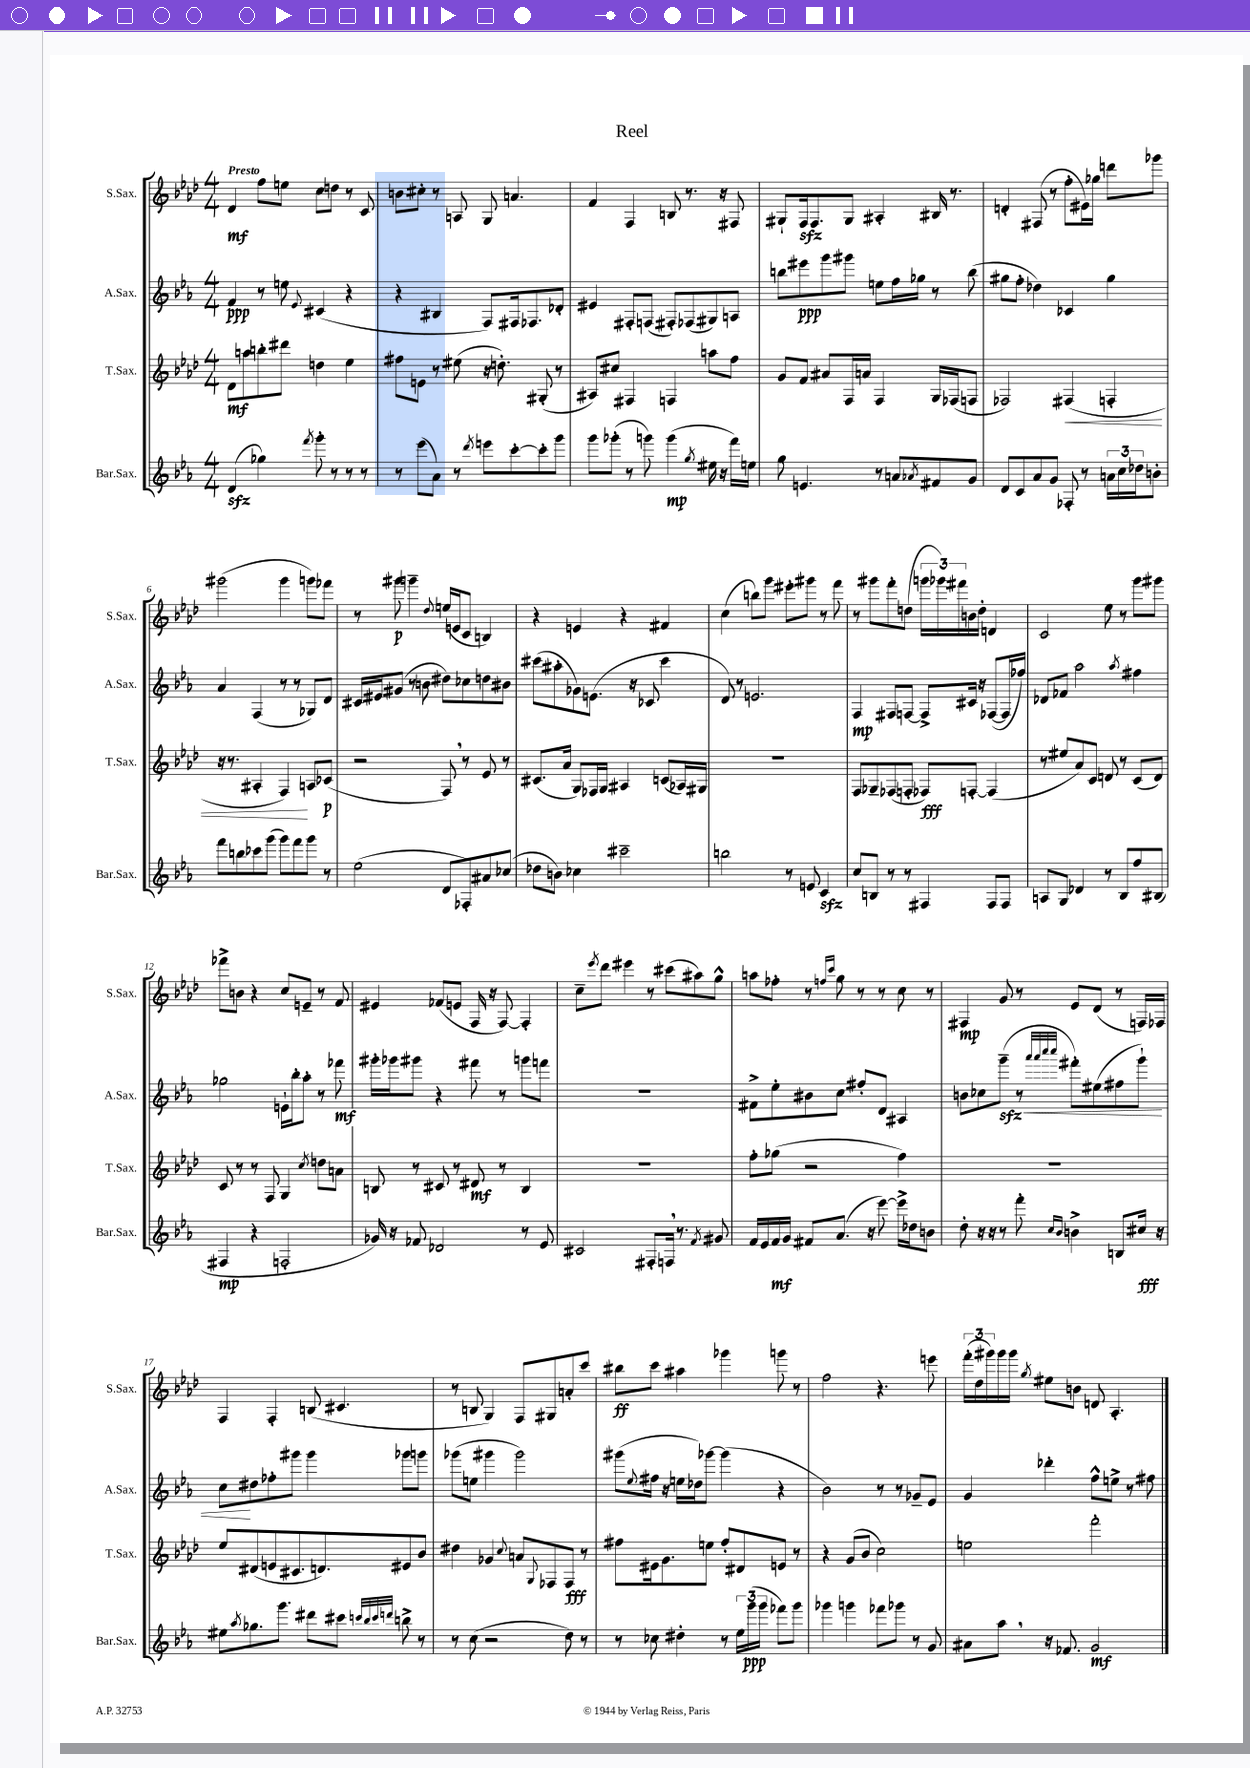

**kern	**dynam	**kern	**dynam	**kern	**dynam	**kern	**dynam
*part4	*part4	*part3	*part3	*part2	*part2	*part1	*part1
*staff4	*staff4	*staff3	*staff3	*staff2	*staff2	*staff1	*staff1
*I"Bar.Sax.	*	*I"T.Sax.	*	*I"A.Sax.	*	*I"S.Sax.	*
*I'Bar.Sax.	*	*I'T.Sax.	*	*I'A.Sax.	*	*I'S.Sax.	*
*clefG2	*	*clefG2	*	*clefG2	*	*clefG2	*
*k[b-e-a-]	*	*k[b-e-a-d-]	*	*k[b-e-a-]	*	*k[b-e-a-d-]	*
*M4/4	*	*M4/4	*	*M4/4	*	*M4/4	*
=1	=1	=1	=1	=1	=1	=1	=1
!	!	!	!	!	!	!LO:TX:a:B:t=Presto	!
(4dzz/	.	8d-\L	mf	4f/	ppp	4d-/	mf
.	.	8aan\	.	.	.	.	.
4gg-X\)	.	8bbn'\	.	8r	.	8ff\L	.
.	.	8ddd#X\J	.	8een\	.	8een\J	.
8qfff/	.	.	.	8qqe-/	.	.	.
8ggg'\	.	4ddn\	.	(4c#X/	.	8cc\L	.
8r	.	.	.	.	.	8ddn\J	.
8r	.	4ee-\	.	4r	.	8r	.
8r	.	.	.	.	.	8c/	.
=2	=2	=2	=2	=2	=2	=2	=2
8r	.	8ff#X\L	.	4r	.	8bn\L	.
(8eee-\L	.	8en\J	.	.	.	8cc#X'\J	.
8a-\J)	.	8r	.	4B#X/	.	8r	.
8r	.	(8ee#X\	.	.	.	8An/	.
8qddd/	.	.	.	.	.	.	.
8eeen\L	.	16r	.	8F/L)	.	8G/	.
.	.	8.ddn'\)	.	.	.	.	.
[8ccc'\	.	.	.	16F#X/k	.	4.an/	.
.	.	.	.	8.F-X/	.	.	.
8ccc'\]	.	(8G#X'/	.	.	.	.	.
8ggg\J	.	8r	.	8d-X'/J	.	.	.
=3	=3	=3	=3	=3	=3	=3	=3
8ggg\L	.	8A#X/L)	.	4e#X/	.	4f/	.
(8ggg-X'\J	.	8cc#X/J	.	.	.	.	.
8r	.	4F#X/	.	8F#X'/L	.	4F/	.
8gggn\)	.	.	.	(8Fn/J	.	.	.
(4ggg\	mp	4Fn/	.	8F#X'/L)	.	8Bn/	.
.	.	.	.	(8F-X/	.	8.r	.
8qgg/	.	.	.	.	.	.	.
16ee#X\	.	8aan\L	.	8G#X/)	.	.	.
16r	.	.	.	.	.	16r	.
16fff\LL)	.	8ff\J	.	8An/J	.	8F#X/	.
16een\JJ	.	.	.	.	.	.	.
=4	=4	=4	=4	=4	=4	=4	=4
8gg\	.	8g/L	.	8bbn\L	.	8G#X`/L	.
4.en/	.	8f/J	.	8eee#X\	ppp	16Fzz/k	.
.	.	.	.	.	.	8.F/	.
.	.	8a#X/L	.	8ggg\	.	.	.
.	.	16F/L	.	8ggg#X\J	.	8G#/J	.
.	.	16an/JJ	.	.	.	.	.
8r	.	4F/	.	8een\L	.	4A#X'/	.
8an/L	.	.	.	16ff\L	.	.	.
.	.	.	.	16gg-X\JJ	.	.	.
8qa-X/	.	.	.	.	.	.	.
8f#X/	.	16G/LL	.	8r	.	16B#X/	.
.	.	(16F-X/J	.	.	.	8.r	.
8g/J	.	8Fn/J	.	(8bb\	.	.	.
=5	=5	=5	=5	=5	=5	=5	=5
8d/L	.	2F-X/)	.	8gg#X\L	.	4dn'/	.
8c/	.	.	.	8ff'\J	.	.	.
8a-/	.	.	.	4dd-X\)	.	(8F#X/	.
8g/J	.	.	.	.	.	8r	.
!	!	!	!LO:HP:b	!	!	!	!
8F-X'/	.	(4F#X/	<	4c-X/	.	8ff'\L	.
8r	.	.	.	.	.	16e#X\L)	.
.	.	.	.	.	.	16gg-X\JJ	.
24an\LL	.	4Fn'/	.	4gg#\	.	8dddn\L	.
24cc\	.	.	.	.	.	.	.
24dd-X\J	.	.	.	.	.	.	.
8bn'\J	.	.	.	.	.	8ggg-X\J	.
!!LO:LB:g=z
=6	=6	=6	=6	=6	=6	=6	=6
8fff\L	.	16r	.	4a-/	.	(2ggg#X\	.
.	.	8.r	.	.	.	.	.
8bbn\	.	.	.	.	.	.	.
8ccc-X\	.	4A#X'/	.	(4F/	.	.	.
(8ggg\J	.	.	.	.	.	.	.
8ggg\L)	.	4F/)	.	8r	.	4ggg#\	.
8fff\	.	.	.	8r	.	.	.
8ggg\J	.	8An/L	[	8G-X/L)	.	8gggn\L)	.
8r	.	(8c-X/J	p	8d/J	.	8fff-X\J	.
=7	=7	=7	=7	=7	=7	=7	=7
(2ee-\	.	2r	.	16c#X/LL	.	8r	.
.	.	.	.	16e#X/J	.	.	.
.	.	.	.	(8g#X/J	.	8ggg#X\	p
.	.	.	.	8r	.	4gggn~\	.
.	.	.	.	8bn\	.	.	.
.	.	.	.	.	.	8qqdd-/	.
8d/L	.	8F,/)	.	8dd#X\L)	.	(16een/LL	.
.	.	.	.	.	.	16en/J	.
8F-X'/)	.	8r	.	8cc-X\	.	8c/J	.
8a#X/	.	8e-/	.	8ddn\	.	4Bn/)	.
(8cc-X/J	.	8r	.	8b#X\J	.	.	.
=8	=8	=8	=8	=8	=8	=8	=8
8dd-X\L	.	(8.c#X/L	.	(8ccc#X\L	.	4r	.
8bn\J)	.	.	.	8aa#X'\	.	.	.
.	.	16a-/Jk	.	.	.	.	.
4cc-X\	.	8G/L)	.	8g-X\)	.	4en/	.
.	.	16F-X/L	.	(8.en\J	.	.	.
.	.	16G/JJ	.	.	.	.	.
2ccc#X~\	.	4A#X/	.	.	.	4r	.
.	.	.	.	16r	.	.	.
.	.	.	.	8c-X/	.	.	.
.	.	(8cn/L	.	4ccc#\	.	4f#X/	.
.	.	16A-X/L)	.	.	.	.	.
.	.	16G#X/JJ	.	.	.	.	.
=9	=9	=9	=9	=9	=9	=9	=9
2bbn\	.	1r	.	8d/)	.	(4cc\	.
.	.	.	.	8r	.	.	.
.	.	.	.	2.en/	.	8bbn\L)	.
.	.	.	.	.	.	8ggg\J	.
8r	.	.	.	.	.	8eee#X'\L	.
8en/	.	.	.	.	.	8ggg#X\J	.
4czz/	.	.	.	.	.	8r	.
.	.	.	.	.	.	8fff\	.
=10	=10	=10	=10	=10	=10	=10	=10
8cc/L	.	8F/L	.	4F/	mp	8r	.
8Bn/J	.	8G-X~/	.	.	.	8ggg#X\L	.
8r	.	(8F-X/	.	8F#X/L	.	8fff'\	.
8r	.	8Fn'/J	.	[8Fn/J	.	(8ddn\J	.
4F#X/	.	8F-X/L)	fff	8F^/L]	.	24gggn\LL	.
.	.	.	.	.	.	24ggg-X\)	.
.	.	.	.	.	.	24fff#X\	.
.	.	[8Fn'/J	.	16c#X/Jk	.	16bn\	.
.	.	.	.	16r	.	16dd'\JJ	.
8F#/L	.	(4F/]	.	([8F-X/L	.	4dn/	.
8F#/J	.	.	.	16F-/L]	.	.	.
.	.	.	.	16ff-X/JJ)	.	.	.
=11	=11	=11	=11	=11	=11	=11	=11
8An/L	.	8r	.	8d-X/L	.	2c/	.
8G/J	.	8ee#X/L	.	8f-X/J	.	.	.
4d-X/	.	8a-/)	.	2aa-\	.	.	.
.	.	8c/J	.	.	.	.	.
8r	.	8dn/	.	.	.	8ee-\	.
8B-/L	.	8r	.	.	.	8r	.
.	.	.	.	8qaa-/	.	.	.
8ff/	.	(8c/L	.	4ff#X\	.	8ggg\L	.
(8B#X/J	.	8d/J)	.	.	.	8ggg#X\J	.
!!LO:LB:g=z
=12	=12	=12	=12	=12	=12	=12	=12
4F#X/	mp	8c/	.	2gg-X\	.	8fff-X^\L	.
.	.	8r	.	.	.	8bn\J	.
4r	.	8r	.	.	.	4r	.
.	.	8F/	.	.	.	.	.
2Fn'/	.	4G/	.	16en`\LL	.	8cc/L	.
.	.	.	.	16bb-'\J	.	.	.
.	.	.	.	8aa-'\J	.	8en~/J	.
.	.	8qcc/	.	.	.	.	.
.	.	8ddn\L	.	8r	.	8r	.
.	.	8an\J	.	8fff-X\	mf	8f/	.
=13	=13	=13	=13	=13	=13	=13	=13
16g-X/)	.	8Bn/	.	16ggg#X'\LL	.	4e#X/	.
16r	.	.	.	16ggg-X\J	.	.	.
8f-X/	.	8r	.	8ggg#X\J	.	.	.
2d-X/	.	8c#X/	.	4r	.	(8f-X/L	.
.	.	8r	.	.	.	8en/J	.
.	.	8d#X/	mf	8fff#X\	.	16F/	.
.	.	.	.	.	.	16r	.
.	.	8r	.	8r	.	[8F/)	.
8r	.	4B/	.	8gggn\L	.	4F'/]	.
8e-/	.	.	.	8fffn\J	.	.	.
=14	=14	=14	=14	=14	=14	=14	=14
2c#X/	.	1r	.	1r	.	8cc~\L	.
.	.	.	.	.	.	8qeee-/	.
.	.	.	.	.	.	8ddd-\J	.
.	.	.	.	.	.	4eee#X\	.
8F#X'/L	.	.	.	.	.	8r	.
16Fn,/Jk	.	.	.	.	.	(8ccc#X\L	.
8.r	.	.	.	.	.	.	.
.	.	.	.	.	.	8aa#X\)	.
8qf/	.	.	.	.	.	.	.
8g#X/	.	.	.	.	.	8gg^^\J	.
=15	=15	=15	=15	=15	=15	=15	=15
16f/LL	.	8ff'\L	.	8f#X^\L	.	8aan\L	.
16e-/	.	.	.	.	.	.	.
16f/	mf	(8gg-X\J	.	8ee-'\	.	8ff-X'\J	.
16g/JJ	.	.	.	.	.	.	.
8f#X/L	.	2r	.	8b#X\	.	8r	.
.	.	.	.	.	.	16qqffn/LL	.
.	.	.	.	.	.	16qqccc/JJ	.
(8.a-/J	.	.	.	8cc\J	.	8gg\	.
.	.	.	.	8ff#X'/L	.	8r	.
16r	.	.	.	.	.	.	.
[8eee-\)	.	.	.	8d/J	.	8r	.
16eee-^\LL]	.	4ff\)	.	4A#X/	.	8cc\	.
16dd-X\J	.	.	.	.	.	.	.
8bn\J	.	.	.	.	.	8r	.
=16	=16	=16	=16	=16	=16	=16	=16
8dd'\	.	1r	.	8bn\L	.	4F#X/	mp
16r	.	.	.	8cc-X\	.	.	.
16r	.	.	.	.	.	.	.
!	!	!	!	!	!LO:HP:b	!	!
8r	.	.	.	(8gggzz~\J	<	8g/	.
8fff'\	.	.	.	8r	.	8r	.
.	.	.	.	32qqaaa-/LLL	.	.	.
.	.	.	.	32qqaaa-/	.	.	.
16qqcc/LL	.	.	.	32qqcccc/	.	.	.
16qqb-/JJ	.	.	.	32qqcccc/JJJ	.	.	.
4bn^\	.	.	.	8fff#X'\L)	.	8e-/L	.
.	.	.	.	(8ee#X\	.	(8d-/J	.
8Bn/L	.	.	.	8ff#X\	.	8r	.
16cc#X/Jk	fff	.	.	8ggg`\J)	.	16Fn/LL)	.
16r	.	.	.	.	.	16F-X/JJ	.
!!LO:LB:g=z
=17	=17	=17	=17	=17	=17	=17	=17
8ee#X\L	.	8ee-/L	.	8cc\L	.	4F/	.
8qaa-/	.	.	.	.	.	.	.
8.gg-X\	.	(8d#X/	.	8dd#X\	[	.	.
.	.	8en/	.	8ff-X'\	.	4F'/	.
8.ggg\J	.	.	.	.	.	.	.
.	.	8.c#X/	.	8ggg#X\J	.	.	.
8ddd#X\L	.	.	.	4ggg#\	.	(8Bn/	.
.	.	8.dn/)	.	.	.	.	.
8ccc#X\J	.	.	.	.	.	4.c#X/	.
32qqcccn/LLL	.	.	.	.	.	.	.
32qqbb-/	.	.	.	.	.	.	.
32qqccc/	.	.	.	.	.	.	.
32qqdddn/JJJ	.	.	.	.	.	.	.
8bbn^\	.	8e#X/	.	8ggg-X\L	.	.	.
8r	.	8b-/J	.	8gggn\J	.	.	.
=18	=18	=18	=18	=18	=18	=18	=18
8r	.	4dd#X\	.	(8ggg-X\L	.	8r	.
(8cc\	.	.	.	8een\J	.	8Bn/	.
2r	.	4g-X/	.	4ggg#X\	.	4G/)	.
.	.	8qqcc/	.	.	.	.	.
.	.	8an/L	.	2ggg#\)	.	8F/L	.
.	.	8qqG/	.	.	.	.	.
.	.	8F-X/	.	.	.	8G#X/	.
8dd\)	.	8F-/J	fff	.	.	8an'/	.
8r	.	8r	.	.	.	8ccc/J	.
=19	=19	=19	=19	=19	=19	=19	=19
8r	.	8ff#X\L	.	(8ggg#X\L	.	8bb#X\L	ff
.	.	.	.	8qqee-/	.	.	.
8cc-X\	.	16e#X\k	.	16ff#X\Jk	.	8ccc\J	.
.	.	8.g\	.	16r	.	.	.
4dd#X'\	.	.	.	16een\LL	.	4aa#X\	.
.	.	.	.	16dd-X\J)	.	.	.
.	.	8een\J	.	[8ggg-X\J	.	.	.
8r	.	8ff#'/L	.	(4ggg-\]	.	4ggg-X\	.
24ee-\LL	.	8d#X/	.	.	.	.	.
(24ggg\	ppp	.	.	.	.	.	.
24ggg\JJ	.	.	.	.	.	.	.
8fff-X\L)	.	8en/J	.	4r	.	8gggn\	.
8ggg\J	.	8r	.	.	.	8r	.
=20	=20	=20	=20	=20	=20	=20	=20
4ggg-X\	.	4r	.	2b-\)	.	2ff\	.
4gggn\	.	(8g/L	.	.	.	.	.
.	.	8b-/J	.	.	.	.	.
8fff-X\L	.	2cc\)	.	8r	.	4.r	.
8ggg-X\J	.	.	.	8r	.	.	.
8r	.	.	.	8g-X~/L	.	.	.
8g/	.	.	.	8e-/J	.	8eeen\	.
=21	=21	=21	=21	=21	=21	=21	=21
8a#X\L	.	2een\	.	4g/	.	(24fff'\LL	.
.	.	.	.	.	.	24dd-\	.
.	.	.	.	.	.	24ggg#X\)	.
8aa-,\J	.	.	.	.	.	16ggg#\	.
.	.	.	.	.	.	16ggg#\JJ	.
.	.	.	.	.	.	8qgg/	.
16r	.	.	.	4ddd-X'\	.	8ee#X\L	.
8.f-X/	.	.	.	.	.	.	.
.	.	.	.	.	.	8bn\J	.
2g/	mf	2fff'\	.	8ff^^\L	.	8dn/	.
.	.	.	.	8een^\J	.	4.A-'/	.
.	.	.	.	8r	.	.	.
.	.	.	.	8ff#X\	.	.	.
==	==	==	==	==	==	==	==
*-	*-	*-	*-	*-	*-	*-	*-
